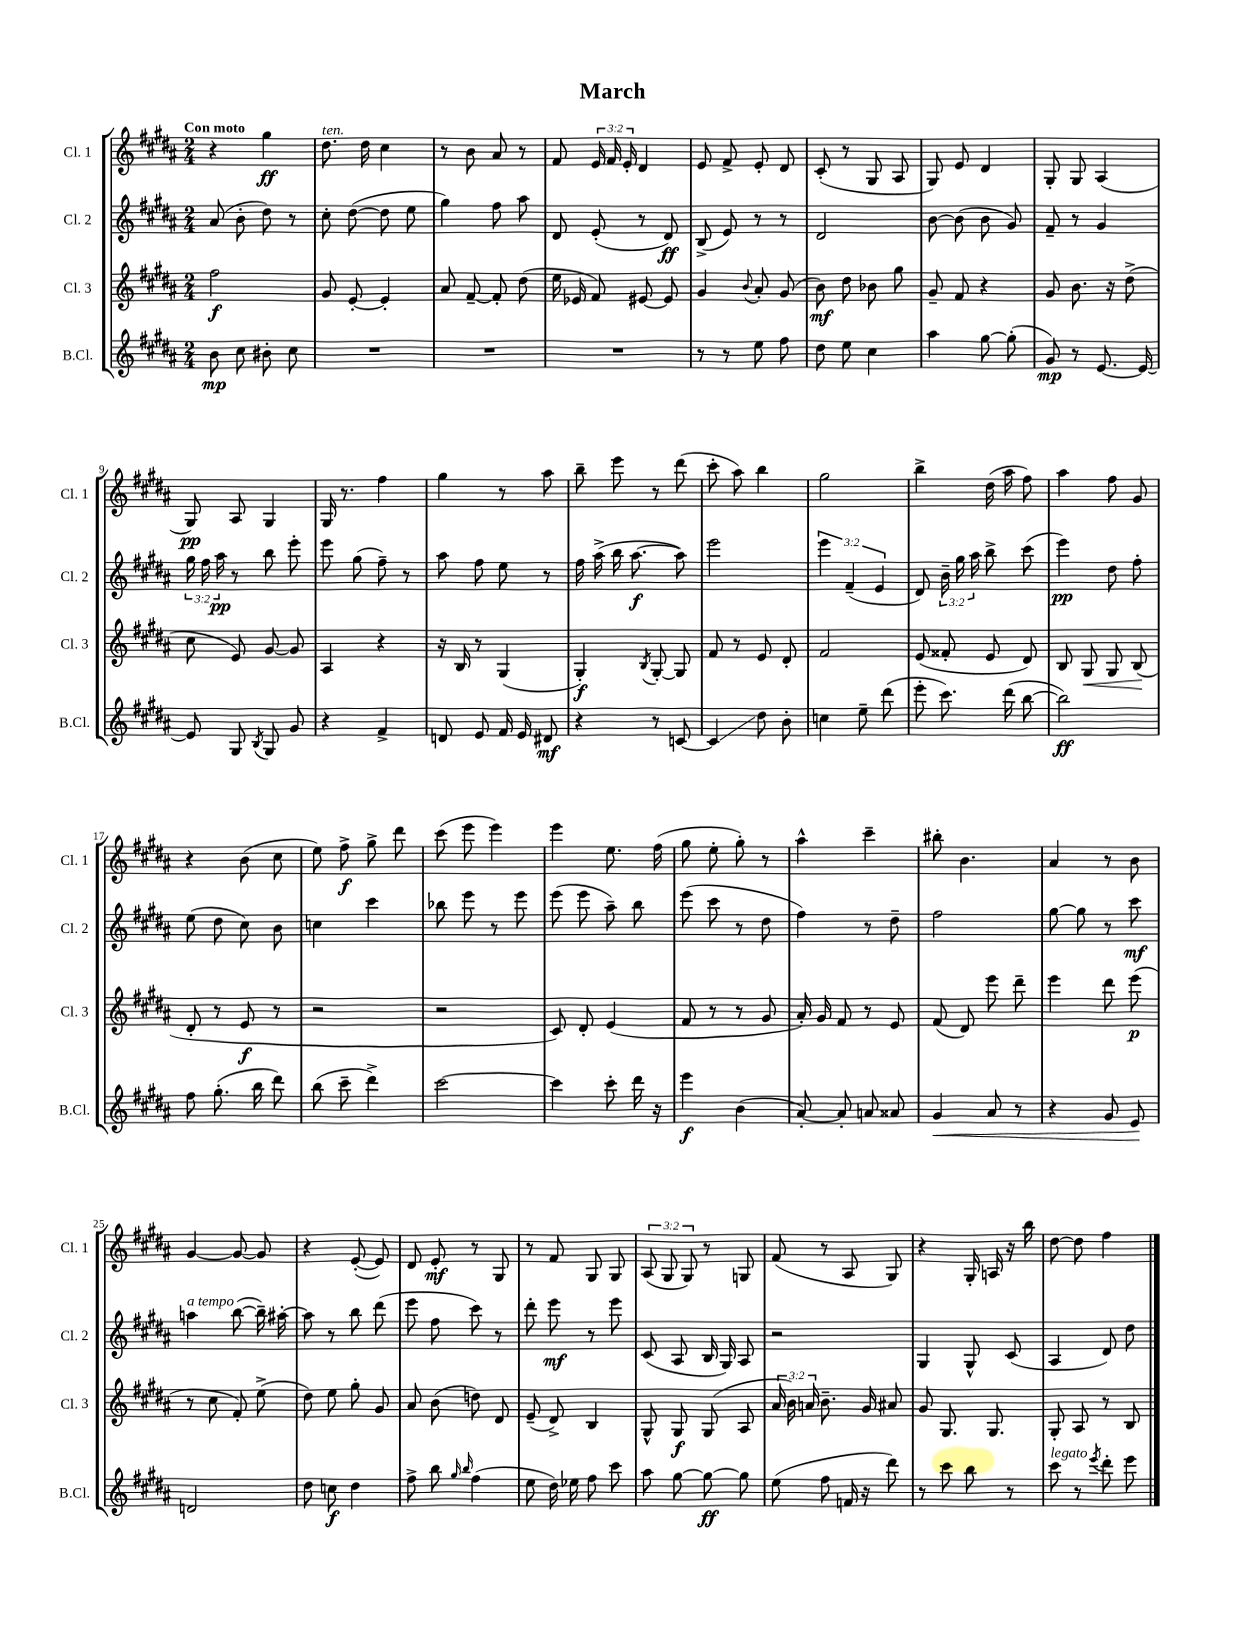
\header { title = "March" }
<<
\new StaffGroup <<
\new Staff = "s0" \with { instrumentName = "Cl. 1" shortInstrumentName = "Cl. 1" } {
    \clef treble \key b \major \numericTimeSignature \time 2/4 \override Staff.TupletNumber.text = #tuplet-number::calc-fraction-text \tempo "Con moto"
    \autoBeamOff r4 gis''4\ff |
    dis''8.^\markup { \italic "ten." } dis''16 cis''4 |
    r8 b'8 ais'8 r8 |
    fis'8 \tuplet 3/2 { e'16 fis'16 e'16-. } dis'4 |
    e'8 fis'8-> e'8-. dis'8 |
    cis'8-.( r8 gis8 ais8 |
    gis8) e'8 dis'4 |
    gis8-. gis8 ais4( |
    gis8\pp) ais8 gis4 |
    gis16 r8. fis''4 |
    gis''4 r8 ais''8 |
    b''8-- e'''8 r8 dis'''8( |
    cis'''8-. ais''8) b''4 |
    gis''2 |
    b''4-> dis''16( ais''16 fis''8) |
    ais''4 fis''8 gis'8 |
    r4 b'8( cis''8 |
    e''8) fis''8->\f gis''8-> dis'''8 |
    cis'''8( e'''8 e'''4) |
    e'''4 e''8. fis''16( |
    gis''8 e''8-. gis''8-.) r8 |
    ais''4-^ cis'''4-- |
    bis''8-. b'4. |
    ais'4 r8 b'8 |
    gis'4~ gis'8~ gis'8 |
    r4 e'8~-.( e'8) |
    dis'8 e'8-.\mf r8 gis8 |
    r8 fis'8 gis8 gis8 |
    \tuplet 3/2 { ais8( gis8 gis8) } r8 g8 |
    fis'8( r8 ais8 gis8) |
    r4 gis16-. a16 r16 b''16 |
    dis''8~ dis''8 fis''4 \bar "|." |
}
\new Staff = "s1" \with { instrumentName = "Cl. 2" shortInstrumentName = "Cl. 2" } {
    \clef treble \key b \major \numericTimeSignature \time 2/4 \override Staff.TupletNumber.text = #tuplet-number::calc-fraction-text
    \autoBeamOff ais'8( b'8-. dis''8) r8 |
    cis''8-. dis''8~( dis''8 e''8 |
    gis''4) fis''8 ais''8 |
    dis'8 e'8-.( r8 dis'8\ff) |
    b8->( e'8) r8 r8 |
    dis'2 |
    b'8~ b'8( b'8 gis'8) |
    fis'8-- r8 gis'4 |
    \tuplet 3/2 { gis''16 fis''16 ais''16\pp } r8 b''8 e'''8-. |
    e'''8 gis''8( fis''8--) r8 |
    ais''8 fis''8 e''8 r8 |
    fis''16 ais''16->( b''16 ais''8.~\f ais''8) |
    e'''2 |
    \tuplet 3/2 { e'''4 fis'4--( e'4 } |
    dis'8) \tuplet 3/2 { b'16-- gis''16 ais''16 } b''8-> cis'''8( |
    e'''4\pp) dis''8 fis''8-. |
    e''8( dis''8 cis''8) b'8 |
    c''4 cis'''4 |
    bes''8 e'''8 r8 e'''8 |
    e'''8( e'''8 ais''8--) b''8 |
    e'''8( cis'''8 r8 dis''8 |
    fis''4) r8 dis''8-- |
    fis''2 |
    gis''8~ gis''8 r8 cis'''8\mf |
    a''4^\markup { \italic "a tempo" } b''8~( b''16--) ais''16~-. |
    ais''8 r8 b''8 dis'''8( |
    e'''8 fis''8 cis'''8) r8 |
    dis'''8-. e'''8\mf r8 e'''8 |
    cis'8( ais8 b16 gis16) ais8 |
    r2 |
    gis4 gis8-^ cis'8( |
    ais4 dis'8) dis''8 \bar "|." |
}
\new Staff = "s2" \with { instrumentName = "Cl. 3" shortInstrumentName = "Cl. 3" } {
    \clef treble \key b \major \numericTimeSignature \time 2/4 \override Staff.TupletNumber.text = #tuplet-number::calc-fraction-text
    \autoBeamOff fis''2\f |
    gis'8 e'8~-. e'4-. |
    ais'8 fis'8~-- fis'8-. dis''8( |
    e''16 ees'16 fis'8) eis'8~ eis'8 |
    gis'4 \appoggiatura { b'8 } ais'8-. gis'8( |
    b'8\mf) dis''8 bes'8 gis''8 |
    gis'8-- fis'8 r4 |
    gis'8 b'8. r16 dis''8->( |
    cis''8 e'8) gis'8~ gis'8 |
    ais4 r4 |
    r16 b16 r8 gis4( |
    gis4-.\f) \acciaccatura { b8 } gis8~-. gis8 |
    fis'8 r8 e'8 dis'8-. |
    fis'2 |
    e'8( fisis'8-. e'8 dis'8) |
    b8 gis8\< gis8 b8\!( |
    dis'8-. r8 e'8\f r8 |
    r2 |
    r2 |
    cis'8) dis'8-. e'4( |
    fis'8 r8 r8 gis'8 |
    ais'16-.) gis'16 fis'8 r8 e'8 |
    fis'8( dis'8) e'''8 dis'''8-- |
    e'''4 dis'''8 e'''8\p( |
    r8 cis''8 fis'8-.) e''8->( |
    dis''8) e''8 gis''8-. gis'8 |
    ais'8 b'8( d''8) dis'8 |
    e'8--( dis'8->) b4 |
    gis8-^ gis8\f gis8( ais8 |
    \tuplet 3/2 { ais'16 b'16) a'16 } b'8.-- gis'16 ais'8 |
    gis'8 gis8. gis8. |
    gis8-. ais8 r8 b8 \bar "|." |
}
\new Staff = "s3" \with { instrumentName = "B.Cl." shortInstrumentName = "B.Cl." } {
    \clef treble \key b \major \numericTimeSignature \time 2/4
    \autoBeamOff b'8\mp cis''8 bis'8-. cis''8 |
    R2 |
    R2 |
    R2 |
    r8 r8 e''8 fis''8 |
    dis''8 e''8 cis''4 |
    ais''4 gis''8~ gis''8-.( |
    gis'8\mp) r8 e'8.~ e'16~ |
    e'8 gis8 \acciaccatura { b8 } gis8 gis'8 |
    r4 fis'4-> |
    d'8 e'8 fis'16 e'16 dis'8\mf |
    r4 r8 c'8~ |
    c'4\glissando dis''8 b'8-. |
    c''4 e''8-- dis'''8( |
    e'''8-. cis'''8.) dis'''16( b''8~ |
    b''2\ff) |
    fis''8 gis''8.-.( b''16 dis'''8) |
    b''8( cis'''8-- dis'''4->) |
    cis'''2~ |
    cis'''4 cis'''8-. dis'''16 r16 |
    e'''4\f b'4( |
    ais'8~-.) ais'8-. a'8 aisis'8 |
    gis'4\< ais'8 r8 |
    r4 gis'8 e'8\! |
    d'2 |
    dis''8 c''8\f dis''4 |
    fis''8-> b''8 \grace { gis''16 b''16 } fis''4( |
    e''8 dis''16) ees''16 fis''8 cis'''8 |
    ais''8 gis''8~ gis''8~\ff gis''8 |
    e''8( fis''8 f'16 r16 dis'''8) |
    r8 cis'''8 b''8 r8 |
    cis'''8^\markup { \italic "legato" } r8 \acciaccatura { e'''8 } dis'''8-. e'''8 \bar "|." |
}
>>
>>
